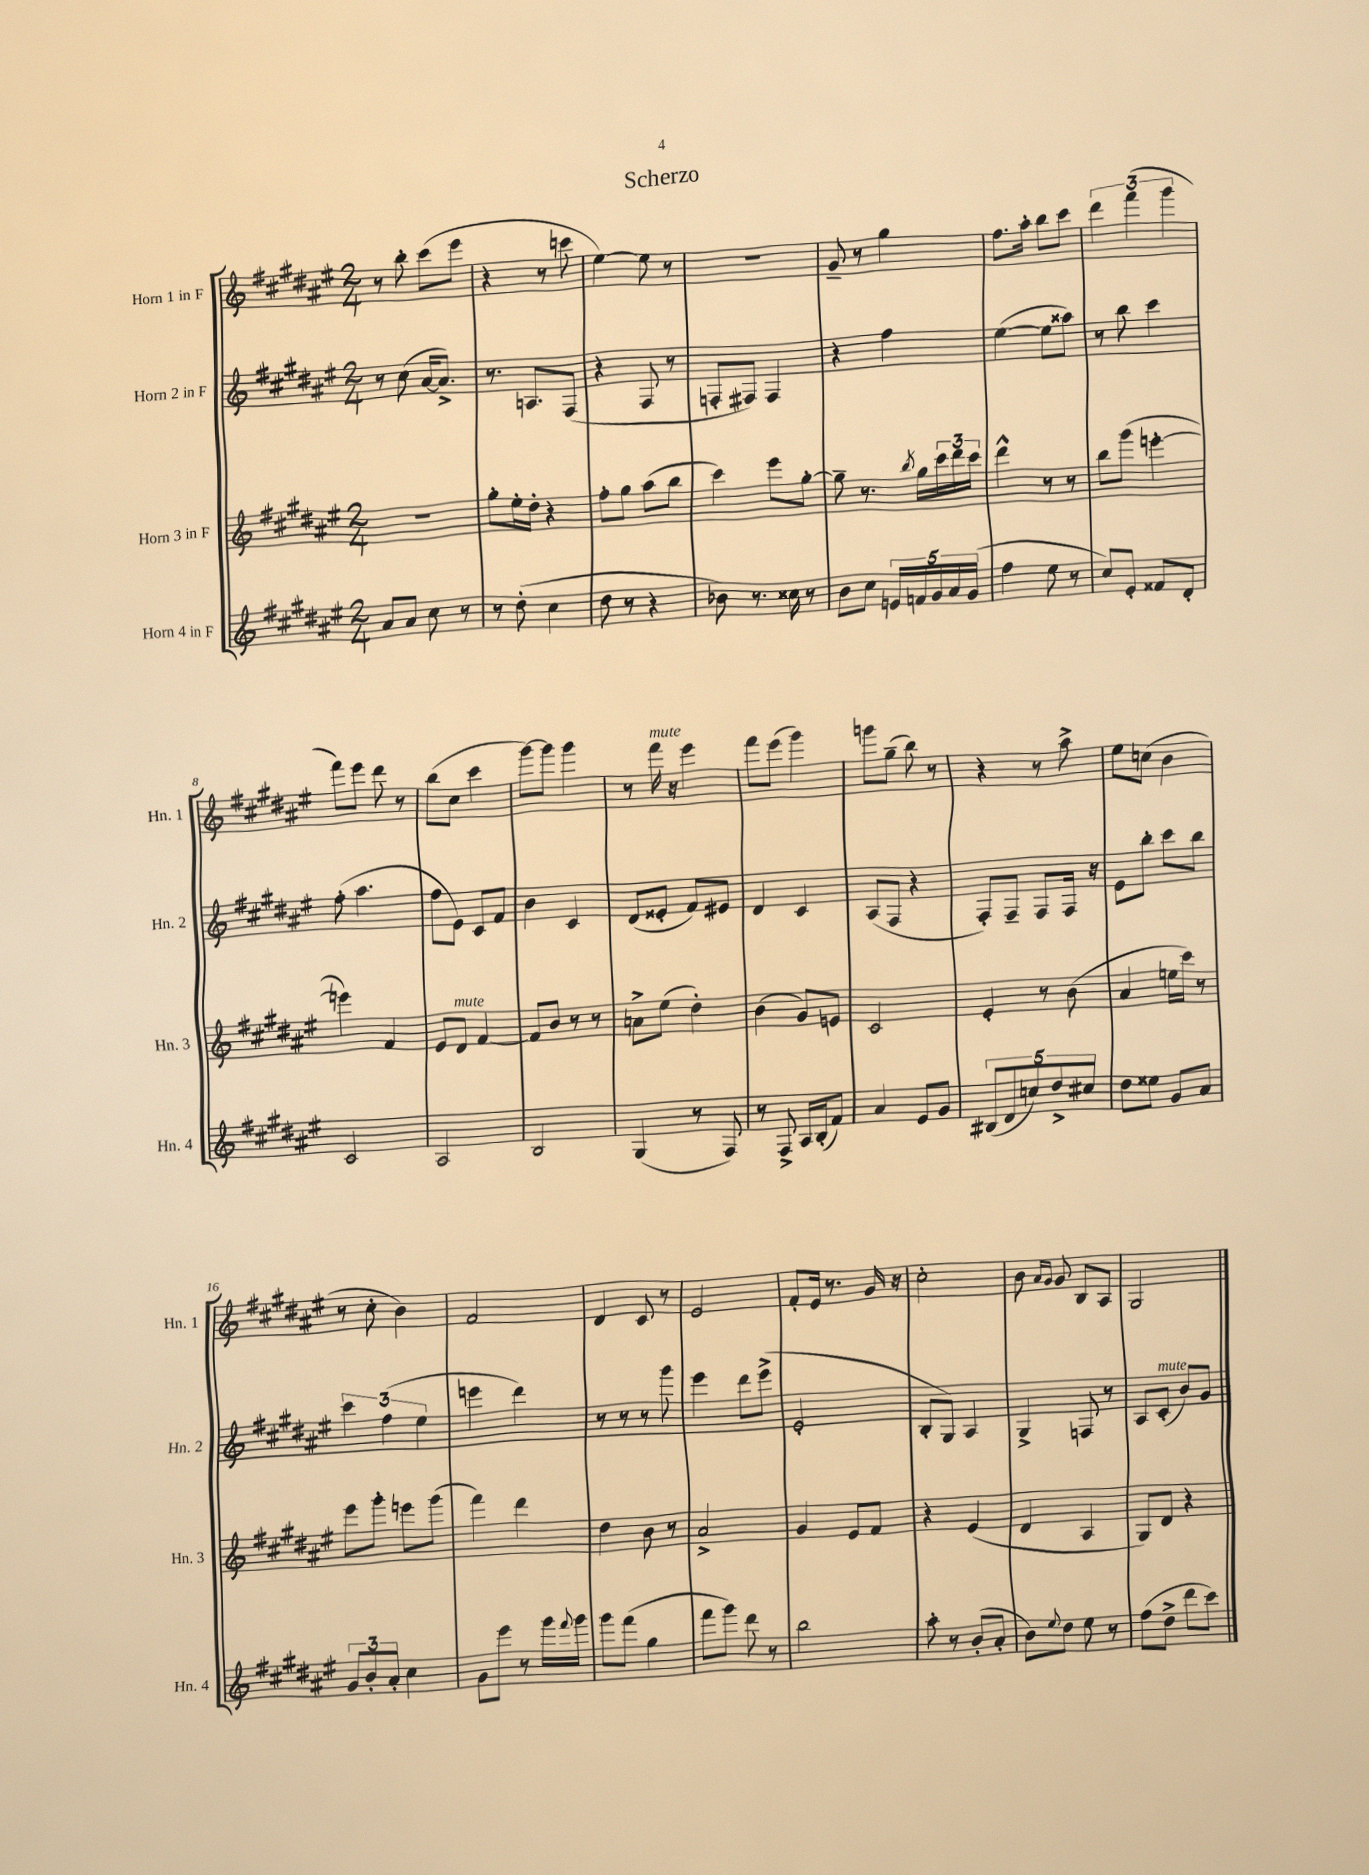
\header { title = "Scherzo" }
<<
\new StaffGroup <<
\new Staff = "s0" \with { instrumentName = "Horn 1 in F" shortInstrumentName = "Hn. 1" } {
    \clef treble \key fis \major \numericTimeSignature \time 2/4
    r8 b''8-. cis'''8( eis'''8 |
    r4 r8 c'''8 |
    eis''4~) eis''8 r8 |
    R2 |
    gis'8-- r8 gis''4 |
    fis''8. ais''16-. b''8 cis'''8 |
    \tuplet 3/2 { dis'''4 fis'''4( gis'''4 } |
    fis'''8) eis'''8 dis'''8 r8 |
    b''8( cis''8 cis'''4 |
    gis'''8~) gis'''8 gis'''4 |
    r8 fis'''16^\markup { \italic "mute" } r16 eis'''4 |
    fis'''8 eis'''8( gis'''4) |
    g'''8 gis''8--( b''8) r8 |
    r4 r8 ais''8-> |
    eis''8 c''8( b'4 |
    r8 cis''8-. b'4) |
    fis'2 |
    dis'4 cis'8 r8 |
    eis'2 |
    fis'8-. eis'16 r8. gis'16 r16 |
    cis''2-. |
    b'8 \grace { ais'16 gis'16 } gis'8 b8 ais8 |
    gis2 \bar "|." |
}
\new Staff = "s1" \with { instrumentName = "Horn 2 in F" shortInstrumentName = "Hn. 2" } {
    \clef treble \key fis \major \numericTimeSignature \time 2/4
    r8 cis''8( ais'16~ ais'8.->) |
    r8. a8. fis8( |
    r4 fis8 r8 |
    f8-. fis8) fis4 |
    r4 fis''4 |
    eis''4~( eis''8 aisis''8) |
    r8 b''8 cis'''4 |
    fis''8-.( ais''4. |
    fis''8 eis'8) cis'8 fis'8 |
    b'4 cis'4 |
    dis'8( eisis'8-. fis'8) eis'8 |
    dis'4 cis'4 |
    ais8( fis8 r4 |
    fis8-.) fis8-- fis8 fis16 r16 |
    eis'8 b''8-. cis'''8 b''8 |
    \tuplet 3/2 { cis'''4 fis''4( eis''4 } |
    e'''4 dis'''4) |
    r8 r8 r8 gis'''8 |
    eis'''4 dis'''8 eis'''8->( |
    eis'2-. |
    b8-. gis8) ais4 |
    gis4-> f8 r8 |
    ais8 cis'8-.^\markup { \italic "mute" }( b'8) gis'8 \bar "|." |
}
\new Staff = "s2" \with { instrumentName = "Horn 3 in F" shortInstrumentName = "Hn. 3" } {
    \clef treble \key fis \major \numericTimeSignature \time 2/4
    R2 |
    gis''8-. eis''16-. dis''16-. r4 |
    fis''8-. gis''8 ais''8( b''8 |
    cis'''4) eis'''8 gis''8~-. |
    gis''8-- r8. \acciaccatura { b''8 } gis''16 \tuplet 3/2 { cis'''16 dis'''16 cis'''16 } |
    dis'''4-^ r8 r8 |
    b''8 gis'''8( e'''4~-. |
    e'''4) fis'4 |
    eis'8 dis'8^\markup { \italic "mute" } fis'4~ |
    fis'8 b'8 r8 r8 |
    a'8-> eis''8( dis''4-.) |
    b'4( gis'8) e'8 |
    cis'2 |
    eis'4-. r8 b'8( |
    ais'4 e''16 cis'''16) r8 |
    eis'''8 gis'''8-. e'''8 gis'''8( |
    fis'''4) dis'''4 |
    dis''4 b'8 r8 |
    ais'2-> |
    gis'4 eis'8 fis'8 |
    r4 eis'4( |
    dis'4 ais4 |
    gis8) dis'8 r4 \bar "|." |
}
\new Staff = "s3" \with { instrumentName = "Horn 4 in F" shortInstrumentName = "Hn. 4" } {
    \clef treble \key fis \major \numericTimeSignature \time 2/4
    ais'8 ais'8 cis''8 r8 |
    r8 dis''8-.( cis''4 |
    dis''8 r8 r4 |
    bes'8) r8. cisis''16 r8 |
    b'8 cis''8 \tuplet 5/4 { e'16 f'16 gis'16 ais'16 gis'16( } |
    fis''4 eis''8 r8 |
    cis''8) eis'8-. fisis'8 dis'8-. |
    cis'2 |
    ais2 |
    b2 |
    gis4( r8 fis8) |
    r8 fis8-> ais16 b16-.( fis'8) |
    ais'4 eis'8 gis'8 |
    \tuplet 5/4 { bis8( dis'8 c''8) dis''8-> cis''8 } |
    dis''8 eisis''8 gis'8 ais'8 |
    \tuplet 3/2 { gis'8 b'8-. ais'8-. } cis''4 |
    gis'8 eis'''8 r8 gis'''16 \appoggiatura { fis'''8 } gis'''16 |
    gis'''8 fis'''8( gis''4 |
    fis'''8 gis'''8) dis'''8 r8 |
    b''2 |
    ais''8-. r8 b'8-.( ais'8-. |
    b'8) \appoggiatura { eis''8 } dis''8 eis''8 r8 |
    fis''8( dis''8-> dis'''8 cis'''8) \bar "|." |
}
>>
>>
